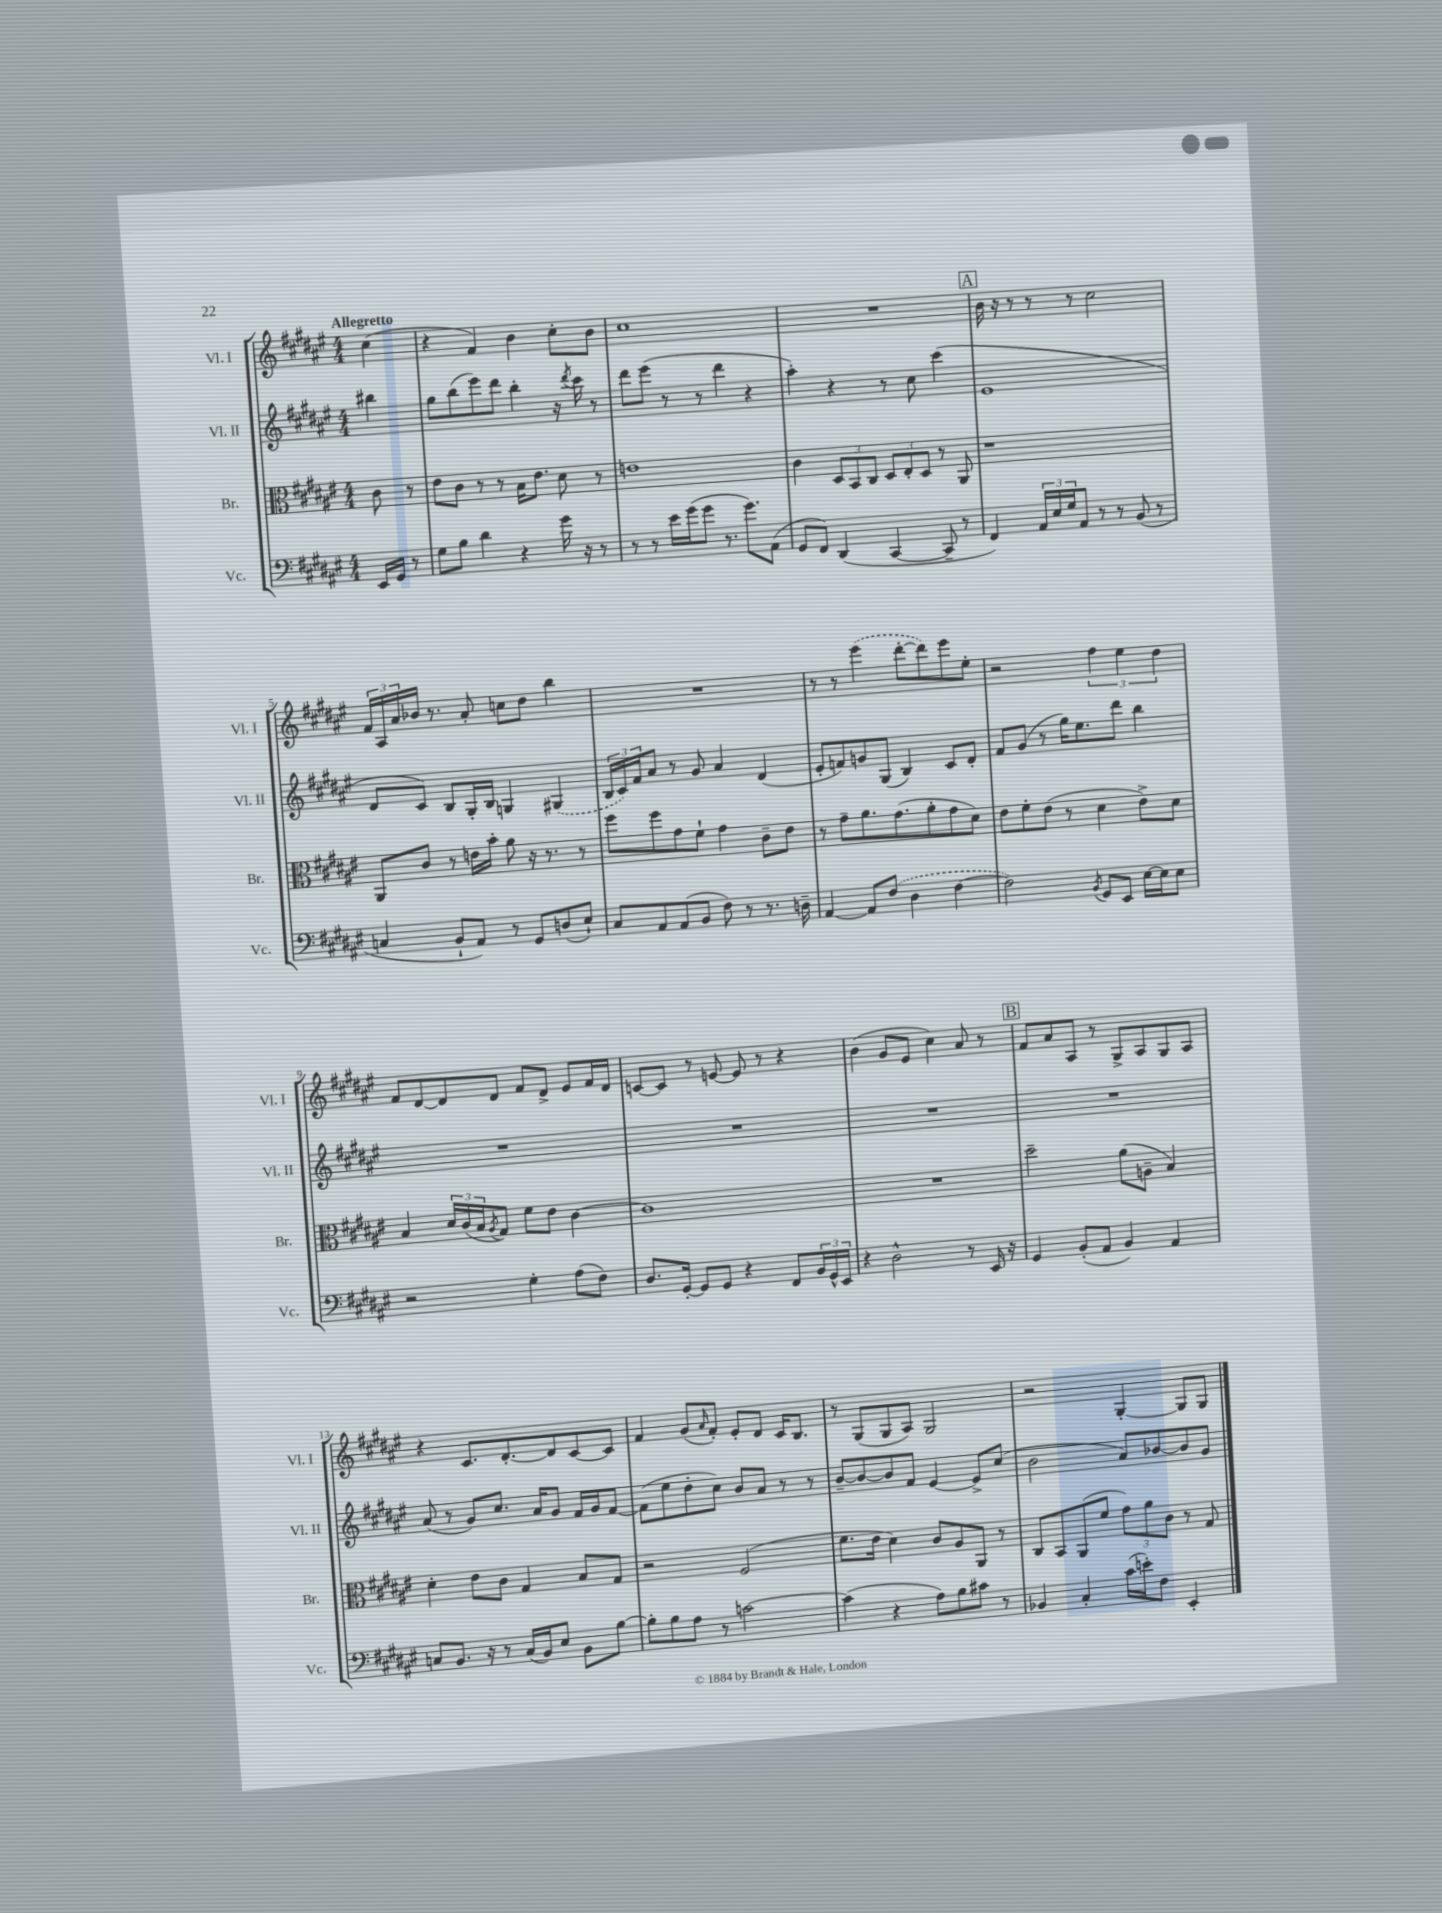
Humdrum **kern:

**kern	**kern	**kern	**kern
*part4	*part3	*part2	*part1
*staff4	*staff3	*staff2	*staff1
*I"Vc.	*I"Br.	*I"Vl. II	*I"Vl. I
*I'Vc.	*I'Br.	*I'Vl. II	*I'Vl. I
*clefF4	*clefC3	*clefG2	*clefG2
*k[f#c#g#d#a#e#]	*k[f#c#g#d#a#e#]	*k[f#c#g#d#a#e#]	*k[f#c#g#d#a#e#]
*M4/4	*M4/4	*M4/4	*M4/4
=	=	=	=
!	!	!	!LO:TX:a:B:t=Allegretto
16EE#/LL	8c#\	4bb#X\	(4cc#\
16GG#/JJ	.	.	.
8r	8r	.	.
=1	=1	=1	=1
8G#\L	8e#\L	8gg#\L	4r
8B\J	8c#\J	(8bb\	.
4d#\	8r	8eee#\)	4f#/)
.	8r	8ddd#\J	.
4r	16B\KL	4bb'\	4b\
.	8.e#\J	.	.
16g#\	8d#\	16r	8cc#'\L
.	.	8qddd#/	.
16r	.	16ccc#\	.
8r	8r	8r	8b\J
=2	=2	=2	=2
8r	1en	8ddd#\L	1cc#
8r	.	(8eee#\J	.
16e#\LL	.	8r	.
(16g#\J	.	.	.
8g#\J	.	8r	.
8.r	.	4ddd#\	.
8.g#\L)	.	.	.
.	.	4r	.
(8AA#\J	.	.	.
=3	=3	=3	=3
8GG#/L	4c#\	4aa#'\)	1r
8FF#/J)	.	.	.
(4DD#/	12D#/L	4r	.
.	12BB/	.	.
.	12C#/J	.	.
[4CC#/	12D#/L	8r	.
.	12E#'/	.	.
.	.	8cc#\	.
.	12D#/J	.	.
8CC#~/]	8r	(4ccc#\	.
8r	8AA#/	.	.
!!LO:REH:place=s1:t=A
=4	=4	=4	=4
4FF#/)	1r	1e#	16b\
.	.	.	16r
.	.	.	8r
24AA#/LL	.	.	8r
24E#/	.	.	.
24G#/J	.	.	.
8AA#/J	.	.	8r
8r	.	.	2cc#\
8r	.	.	.
(8BB/	.	.	.
8r	.	.	.
!!LO:LB:g=z
=5	=5	=5	=5
4Cn/	8AA#/L	8d#/L	24f#/LL
.	.	.	24A#/
.	.	.	24a#/
.	8c#/J	8c#/J)	16b-X/JJ
.	.	.	8.r
8BB`/L	8r	8B/L	.
8AA#/J)	16en\LL	16G#'/L	8a#'/
.	16b'\JJ	16B/JJ	.
8r	8a#\	4Gn/	8ccn\L
8GG#/L	16r	.	8dd#\J
.	8.r	.	.
(8Dn/	.	(4G#X/	4bb\
8E#`/J)	8r	.	.
=6	=6	=6	=6
8C#/L	8ff#\L	24B/LL	1r
.	.	24c#/)	.
.	.	24f#/J	.
8AA#/	8ff#\	8a#/J	.
(8AA#/	8g#\	8r	.
8BB/J	8f#`\J	8g#/	.
8F#\)	4g#\	4a#/	.
8r	.	.	.
8.r	8c#~\L	(4d#/	.
.	8e#\J	.	.
16Dn~\	.	.	.
=7	=7	=7	=7
[4AA#/	8r	8e#'/L	8r
.	8g#~\L	8fn/)	8r
8AA#/L]	8.a#\	8gn/	(4eee#\
(8F#/J	.	(8G#/J	.
.	(8.g#\	.	.
4D#\	.	4B/)	[8ddd#'\L
.	8a#'\	.	8ddd#\])
[4F#\	8g#\	8c#/L	8eee#\
.	8d#\J)	8d#'/J	8ee#'\J
=8	=8	=8	=8
2F#\])	8e#\L	8f#/L	2r
.	8f#'\	(8g#/J	.
.	(8e#\J	8r	.
.	8r	16gg#\KL)	.
.	.	8.ee#\	.
8qBB/	.	.	.
8GG#/L	4d#\	.	6ff#\
8EE#/J	.	8ddd#\J	.
.	.	.	6ee#\
[16E#\LL	8e#^\L)	4bb\	.
16E#\J]	.	.	.
.	.	.	6dd#\
8E#\J	8d#\J	.	.
!!LO:LB:g=z
=9	=9	=9	=9
2r	4B/	1r	8f#/L
.	.	.	[8d#/
.	24d#/LL	.	8d#/]
.	(24c#/	.	.
.	24B/J	.	.
.	8qA#/	.	.
.	8G#/J)	.	8d#/J
4G#'\	8f#\L	.	8f#/L
.	8e#\J	.	8d#^/J
(8A#\L	[4c#\	.	8e#/L
8F#\J)	.	.	16f#/L
.	.	.	16d#/JJ
=10	=10	=10	=10
8.D#/L	1c#]	1r	[8cn/L
.	.	.	8c/J]
[16GG#'/Jk	.	.	.
8GG#/L]	.	.	8r
8GG#/J	.	.	[8en/
4r	.	.	8e/]
.	.	.	8r
8FF#/L	.	.	4r
24BB/L	.	.	.
24GG#^^/	.	.	.
24EE#/JJ	.	.	.
=11	=11	=11	=11
4r	1r	1r	(4b\
2D#^^\	.	.	8g#/L
.	.	.	8e#/J
.	.	.	4cc#\)
8r	.	.	8a#/
16EE#/	.	.	8r
16r	.	.	.
!!LO:REH:place=s1:t=B
=12	=12	=12	=12
4GG#/	2dd#~\	1r	8f#/L
.	.	.	8a#/
(8BB'/L	.	.	8A#/J
8AA#/J	.	.	8r
4BB/)	(8a#\L	.	8G#^/L
.	8An~\J	.	8A#/
4AA#/	4B/)	.	8G#/
.	.	.	8A#/J
!!LO:LB:g=z
=13	=13	=13	=13
8Cn/L	4d#'\	(8a#/	4r
8.BB/J	.	8r	.
.	8e#\L	8g#/L)	8.c#/L
16r	.	.	.
8r	8c#\J	8.cc#/J	.
.	.	.	[8.d#'/
(16C/LL	4G#/	.	.
16BB/J)	.	16a#/KL	.
8E#/J	.	8g#/J	8d#/]
8BB\L	8B/L	16f#/LL	[8c#/
.	.	16g#/J	.
[8B\J	8G#/J	[8f#/J	8c#/J]
=14	=14	=14	=14
8B'\L]	2r	(8f#\L]	4f#/
8B\	.	8ee#\	.
8A#\J	.	8dd#'\	(8g#/L
.	.	.	16qqa#/
8r	.	8cc#\J)	8f#'/J)
[2cn\	(2F#/	8b/L	8e#'/L
.	.	8a#/J	8d#/J
.	.	8r	16c#/KL
.	.	.	8.B/J
.	.	8r	.
=15	=15	=15	=15
(4c\]	8.f#\L	[8b~/L	8r
.	.	8b/_	(8G#/L
.	16e#\Jk	.	.
4r	4d#\)	8b/]	8G#/
.	.	8f#/J	8A#/J)
8A#\L)	8c#/L	[4e#/	2G#/
8B\	8A#/	.	.
8c#X\J	8AA#/J	8e#^/L]	.
8r	8r	(8cc#/J	.
=16	=16	=16	=16
4BB-X/	8C#/L	2b\	2r
.	8BB/	.	.
4C#'/	(8AA#/	.	.
.	8f#/J	.	.
(16c#\LL	12g#\L)	8a#/L)	[4G#'/
16en'\J)	.	.	.
.	12a#\	.	.
8F#\J	.	[8b-X/	.
.	12c#\J	.	.
4EE#'/	8r	8b-/]	8G#/L]
.	8G#/	8g#/J	8G#/J
==	==	==	==
*-	*-	*-	*-
